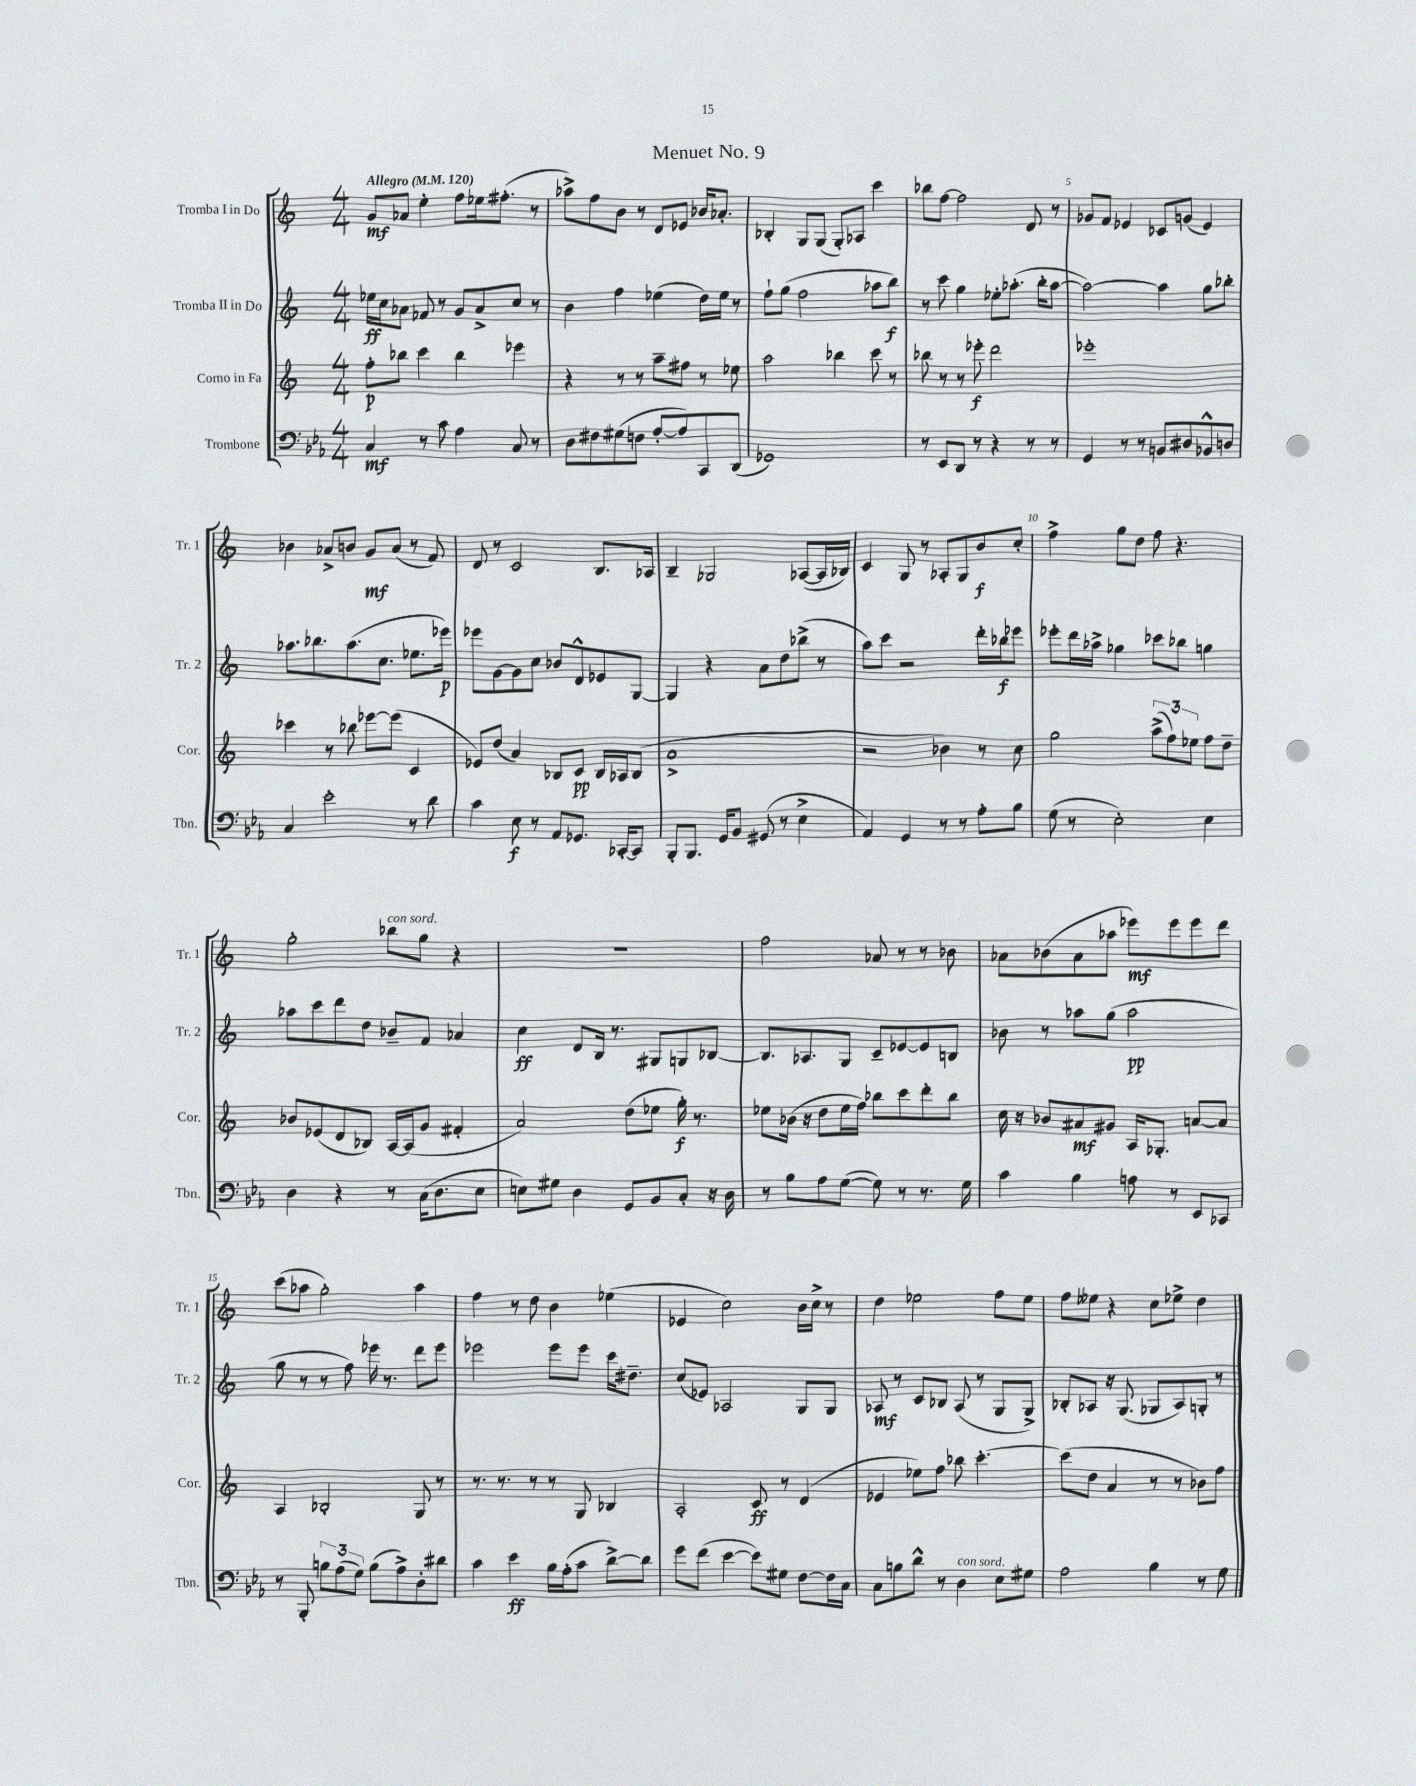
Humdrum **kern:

**kern	**kern	**kern	**kern
*staff4	*staff3	*staff2	*staff1
*clefF4	*clefG2	*clefG2	*clefG2
*k[b-e-a-]	*k[]	*k[]	*k[]
*M4/4	*M4/4	*M4/4	*M4/4
*MM120	*MM120	*MM120	*MM120
4C	8ff'	16ee-	8g
.	.	16cc	.
.	8bb-	8a-	8a-
8r	4ccc	8f-	4ee'
8c	.	8r	.
4A-	4bb-	8g	8ff
.	.	8a-^	16ee-
.	.	.	(8.ff#'
8C	4eee-	8cc	.
8r	.	8r	8r
=	=	=	=
8D	4r	4b	8aa-^)
8F#	.	.	8ff
(8G#	8r	4ff	8b
8F	8r	.	8r
[8A-'	8aa~	(4ee-	8d
8A-])	8ff#	.	8e-
8CC	8r	16dd)	16b-
.	.	16ee-	8.a-'
(8DD	8ee-	8r	.
=	=	=	=
1GG-)	2aa	8ff`	4B-'
.	.	(8gg	.
.	.	2ff	8G
.	.	.	(8G
.	4bb-	.	8G')
.	.	.	8A-
.	8ccc	8aa-	4ccc
.	8r	8bb)	.
=	=	=	=
8r	8bb-	8r	8bb-
8EE-	8r	8ccc	[8ff
8DD	8r	4gg	2ff]
8r	8eee-'	.	.
4r	2ddd	8ee-'	.
.	.	(8.aa-'	.
8r	.	.	8d
.	.	16bb'	.
8r	.	[8aa-	8r
=	=	=	=
4GG	1eee-'	2aa-_)	8g-
.	.	.	8f
8r	.	.	4e-
8r	.	.	.
8BB	.	4aa-]	8c-
8D#	.	.	(8g
8BB-^^	.	8gg	4e-)
8D	.	8bb-'	.
=	=	=	=
4C	4ccc-	8.aa-	4b-
.	.	8.bb-	.
2e-'	8r	.	8a-^
.	8bb-	(8.aa-	8b
.	[8eee-	.	8g
.	.	8.cc	.
.	(8eee-]	.	(8a-
8r	4c	8.ee-	8r
8d	.	.	8f)
.	.	16eee-)	.
=	=	=	=
4c	8e-)	8eee-	8d
.	(8dd	[8g	8r
8E-	4a)	8g]	2c
8r	.	8cc	.
8AA-	8B-	8b-	.
8.GG-	8c	8d^^	.
.	16B-	8e-	8.B
[16CC-'	16A-	.	.
8CC-]	(8B-	[8G	.
.	.	.	16A-
=	=	=	=
8BBB-'	1a^	4G]	4B~
8.BBB-	.	.	.
.	.	4r	2G-
16GG	.	.	.
8BB-	.	.	.
(8GG#	.	8a	.
8r	.	8dd	.
4E-^	.	(8bb-^	([8A-
.	.	8r	16A-]
.	.	.	16B-)
=	=	=	=
4AA-)	2r	8aa)	4c
.	.	8ccc	.
4GG	.	2r	8G
.	.	.	8r
8r	4b-)	.	8A-'
8r	.	.	8G
8A-'	8r	16ddd'	8b
.	.	16bb-	.
8B-	8cc	8eee-	8cc'
=	=	=	=
(8G	2gg	8eee-'	4ff^
8r	.	16ddd	.
.	.	16aa-^	.
2E-')	.	4gg-	8gg
.	.	.	8dd
.	(12aa^	8ccc-	8ff
.	12ff)	.	.
.	.	8bb-	4.r
.	12ee-	.	.
4E-	8ff	4gg	.
.	8dd~	.	.
=	=	=	=
4D	8b-	8aa-	2gg'
.	(8e-	8ccc	.
4r	8d	8ddd	.
.	8B-)	8dd	.
8r	[16A	8b-~	8bb-
.	(16A]	.	.
(16C	8g	8f	8gg
8.D	.	.	.
.	4f#'	4a-	4r
8E-	.	.	.
=	=	=	=
8E)	2a)	4cc	1r
8G#	.	.	.
4D	.	8d	.
.	.	16B	.
.	.	8.r	.
8GG	(8dd	.	.
8BB-	8ee-	8G#	.
8C'	16gg')	8G	.
.	8.r	.	.
16r	.	[8B-	.
16D	.	.	.
=	=	=	=
8r	8ee-	8.B-]	2ff
8B-	(16b-	.	.
.	16r	8.A-	.
8A-	8dd	.	.
([8G	16ee-	8G	.
.	16ff)	.	.
8G])	8bb-	8c~	8a-
8r	8ccc	[8e-	8r
8.r	8ddd'	8e-]	8r
.	8bb-	8B	8b-
16G	.	.	.
=	=	=	=
4c	16cc	8b-	8a-
.	16r	.	.
.	8b-	8r	(8b-
4B-	8a#	8aa-	8a-
.	8g#	(8gg	8aa-
8A	16A	2aa-	8eee-)
.	8.G-'	.	.
8r	.	.	8eee-
8EE-	[8a	.	8eee-
8CC-	8a]	.	8ddd
=	=	=	=
8r	4A	8gg	(8ccc
8BBB-'	.	8r	8aa-
12B	2B-'	8r	2gg')
(12A-	.	.	.
.	.	8ff)	.
12G)	.	.	.
(8B	.	16eee-	.
.	.	8.r	.
8A-^)	.	.	.
8D'	8G	8ddd	4aa-
8d#	8r	8eee-	.
=	=	=	=
4c	8.r	2eee-	4ff
.	8.r	.	.
4e-	.	.	8r
.	8r	.	8dd
16B-	8r	8eee-	4b
(16A-'	.	.	.
8c	8G	8eee-	.
[8d^)	4B-	16ccc	(4ee-
.	.	8.dd#~	.
8d]	.	.	.
=	=	=	=
8g	2A'	(8cc	4e-
(8f	.	8e-)	.
[4e-	.	2A-	2cc)
8e-])	8c	.	.
8G#	8r	.	.
[8F	(4d	8G	16b
.	.	.	16cc^
16F]	.	8G	8r
16C	.	.	.
=	=	=	=
8C	4e-	8A-	4dd
8B	.	8r	.
8d^^	8ee-)	8c	2ee-
8r	8ff	8B-	.
4D	8bb-	(8A-	.
.	[4.ccc'	8r	.
8E-	.	8G	8ff
8G#	.	8G^)	8ee-
=	=	=	=
2A-	(8ccc]	8B-'	8ff
.	8dd	8A-	8ee--
.	4a	16r	4r
.	.	(8.G	.
4B-	8r	8G-	8cc
.	8r	8A-)	8ee-^
8r	8b-)	8G'	4dd
8G	8ff	8r	.
==	==	==	==
*-	*-	*-	*-
